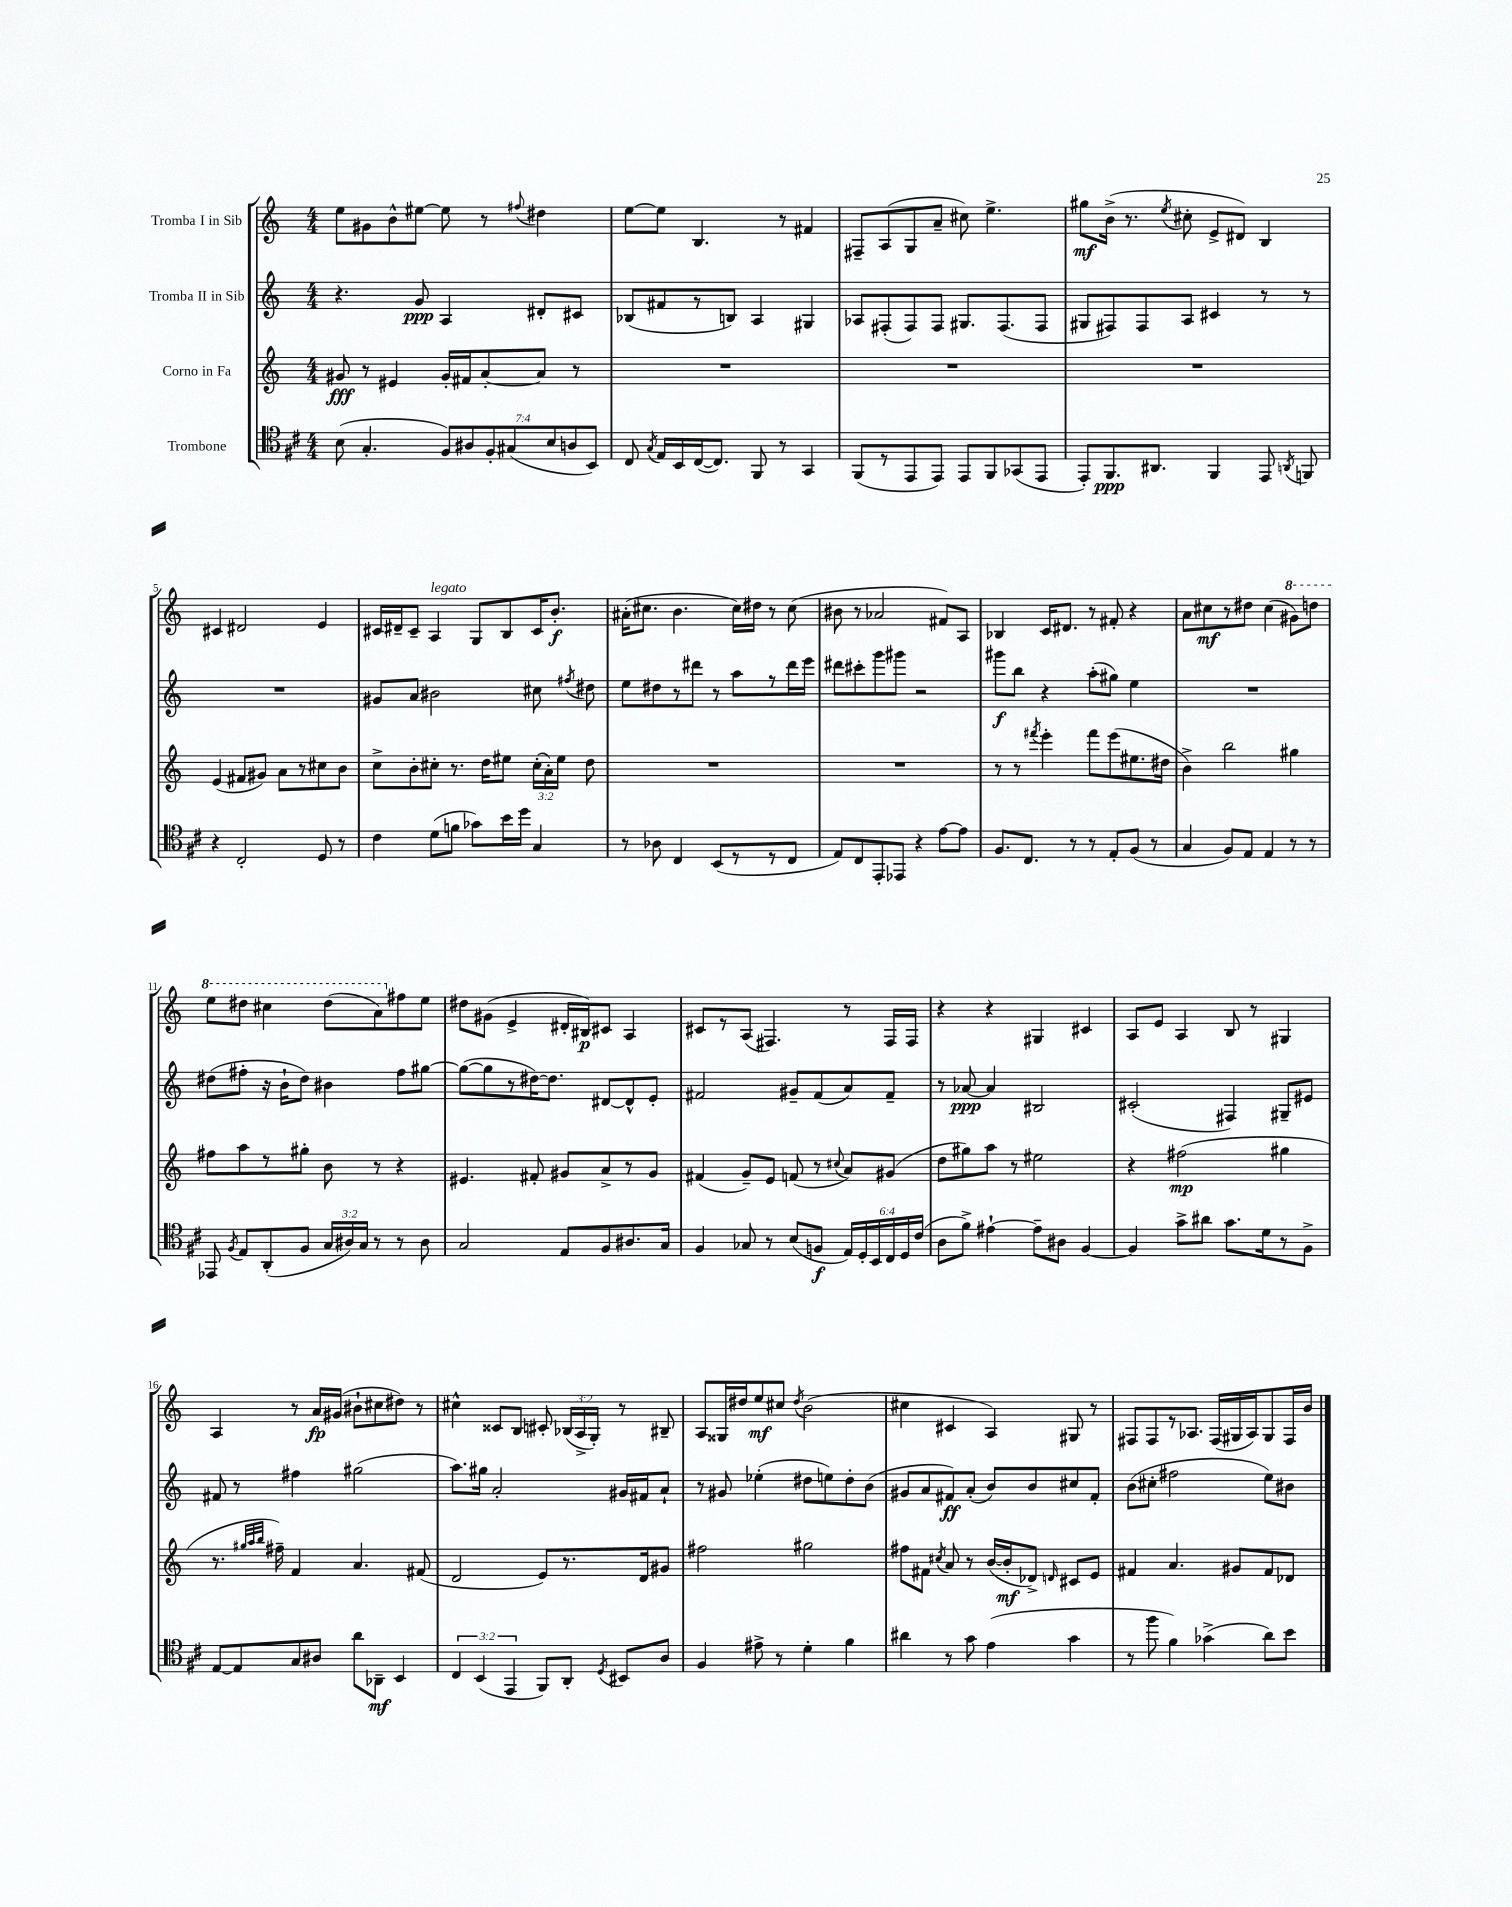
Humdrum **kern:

**kern	**kern	**kern	**kern
*staff4	*staff3	*staff2	*staff1
*clefC4	*clefG2	*clefG2	*clefG2
*k[f#c#]	*k[]	*k[]	*k[]
*M4/4	*M4/4	*M4/4	*M4/4
(8B	8g#	4.r	8ee
4.G'	8r	.	8g#
.	4e#	.	8b^^
.	.	8g	[8ee#
14F#)	16g#'	4A	8ee#]
.	16f#	.	.
14A#	.	.	.
.	[8a'	.	8r
14F#'	.	.	.
(14G#	.	.	.
.	.	.	8qqff#
.	8a]	8d#'	4dd#
14B	.	.	.
14A	.	.	.
.	8r	8c#	.
14BB)	.	.	.
=	=	=	=
8C#	1r	(8B-	[8ee
8qG	.	.	.
16E	.	8f#	8ee]
16BB	.	.	.
([16C#	.	8r	4.B
8.C#])	.	.	.
.	.	8B)	.
8FF#	.	4A	.
8r	.	.	8r
4GG	.	4G#	4f#
=	=	=	=
(8FF#	1r	8A-	8F#~
8r	.	(8F#'	(8A
8EE	.	8F#)	8G
8EE)	.	8F#	8a~
8EE	.	8.G#	8cc#)
8FF#	.	.	4.ee^
.	.	(8.F#	.
(8GG-	.	.	.
8EE	.	8F#	.
=	=	=	=
8EE')	1r	8G#	8gg#
8.FF#	.	8F#)	(16b^
.	.	.	8.r
.	.	8F#	.
8.AA#	.	.	.
.	.	.	8qee
.	.	8A	8cc#'
4FF#	.	4c#	8e^
.	.	.	8d#)
8EE	.	8r	4B
8qAA	.	.	.
8FF	.	8r	.
=	=	=	=
4r	(4e	1r	4c#
2C#'	8f#	.	2d#
.	8g#)	.	.
.	8a	.	.
.	8r	.	.
8D	8cc#	.	4e
8r	8b	.	.
=	=	=	=
4c#	8cc^	8g#	16c#
.	.	.	16d#~
.	8b'	8a	8c#~
(8d	8cc#'	2b#	4A
8f	8.r	.	.
8g-)	.	.	8G
.	16dd	.	.
16b	8ee#	.	8B
16dd	.	.	.
4G	(24cc#'	8cc#	16c#
.	24a')	.	.
.	.	.	8.b'
.	24ee#	.	.
.	.	8qff#	.
.	8dd	8dd#	.
=	=	=	=
8r	1r	8ee	(16a#'
.	.	.	8.cc#
8A-	.	8dd#	.
4C#	.	8r	4.b
.	.	8ddd#	.
(8BB	.	8r	.
8r	.	8aa	16cc#)
.	.	.	16dd#
8r	.	8r	8r
8C#	.	16ddd#	(8cc#
.	.	16eee	.
=	=	=	=
8E)	1r	8ddd#	8b#
8C#	.	8ccc#'	8r
8EE'	.	8ggg	2a-
8EE-	.	8ggg#	.
4r	.	2r	.
[8e	.	.	8f#)
8e]	.	.	8A
=	=	=	=
8.F#	8r	8ggg#	4B-
.	8r	8bb	.
8.C#	.	.	.
.	8qfff#	.	.
.	4eee'	4r	16c
.	.	.	8.d#
8r	.	.	.
8r	8fff#	(8aa'	8r
8E'	(8eee	8gg#)	8f#'
(8F#	8.ee#	4ee	4r
8r	.	.	.
.	16dd#	.	.
=	=	=	=
4G	4b^)	1r	8a
.	.	.	8cc#
8F#)	2bb	.	8r
8E	.	.	8dd#
4E	.	.	(4cc#
8r	4gg#	.	8gg#)
8r	.	.	8ddd
=	=	=	=
8EE-	8ff#	(8dd#	8eee
8qF#	.	.	.
8E	8aa	8ff#'	8ddd#
(8AA'	8r	16r	4ccc#
.	.	16b`	.
8F#	8gg#'	8dd#)	.
24G	8b	4b#	(8ddd#
24A#)	.	.	.
24G	.	.	.
8r	8r	.	8aa)
8r	4r	8ff#	8ff#
8A#	.	[8gg#	8ee
=	=	=	=
2G	4.e#	(8gg#_	8dd#
.	.	8gg#]	(8g#
.	.	8r	4e^
.	8f#'	[16dd#)	.
.	.	8.dd#]	.
8E	8g#	.	16d#'
.	.	.	16B#)
8F#	8a^	[8d#	8c#
8.A#	8r	8d#^^]	4A
.	8g#	8e'	.
16G	.	.	.
=	=	=	=
4F#	(4f#	2f#	8c#
.	.	.	8r
8G-	8g~)	.	(8A
8r	8e	.	4.F#)
(8B	(8f	8g#~	.
8F	8r	(8f#	.
.	8qqcc#	.	.
24E)	8a)	8a)	8r
24D'	.	.	.
24BB	.	.	.
24C#	(8g#	8f#~	16F#
24D	.	.	.
.	.	.	16F#
(24c#	.	.	.
=	=	=	=
8A	8dd	8r	4r
8f#^)	8gg#)	[8a-	.
[4e#`	8aa	4a-]	4r
.	8r	.	.
8e#~]	2ee#	2B#	4G#
8A#	.	.	.
[4F#	.	.	4c#
=	=	=	=
4F#]	4r	(2c#'	8A
.	.	.	8e
8g^	(2ff#	.	4A
8a#	.	.	.
8.g	.	4F#)	8B
.	.	.	8r
16d	.	.	.
8r	4gg#	8G#~	4G#
8F#^	.	8e#	.
=	=	=	=
[8E	8.r	8f#	4A
8E]	.	8r	.
.	32qqgg#	.	.
.	32qqaa	.	.
.	32qqbb	.	.
.	16ff#~)	.	.
8G	4f	4ff#	8r
8A#	.	.	16a
.	.	.	(16g#
8a	4.a	(2gg#	8b#`
8AA-~	.	.	8cc#
4BB	.	.	8dd#)
.	(8f#	.	8r
=	=	=	=
6C#	2d	8.aa)	4cc#^^
(6BB	.	.	.
.	.	16gg#	.
.	.	2a'	8c##
6EE	.	.	.
.	.	.	8B
8FF#)	8e)	.	8c#'
8AA'	8.r	.	(24B-
.	.	.	24A^
.	.	.	24G')
8qD	.	.	.
8BB#	.	16g#	8r
.	16d	16f#	.
8A	8g#	8a`	8B#~
=	=	=	=
4F#	2ff#	8r	8A
.	.	8g#	16G##
.	.	.	16dd#
8e#^	.	(4ee-'	8ee
8r	.	.	8cc#
.	.	.	8qdd#
4d'	2gg#	8dd#	(2b
.	.	8ee)	.
4f#	.	8dd#'	.
.	.	(8b	.
=	=	=	=
4a#	8ff#	8g#	4cc#
.	8f#	8a	.
.	8qcc#	.	.
8r	8a	8f#)	4c#
8g	8r	(8a'	.
(4e	([16b	8b)	4A)
.	16b']	.	.
.	8d-^)	8b	.
.	16qqd	.	.
4g	8c#	8cc#	8G#
.	8e	8f#'	8r
=	=	=	=
8r	4f#	(8b	8F#
8ff#	.	8cc#'	8F#
4f#)	4.a	2ff#	8r
.	.	.	8.A-
(4g-^	.	.	.
.	.	.	(16F#
.	8g#	.	16G#
.	.	.	16A-)
8a)	8f#	8ee)	8G#
8b	8d-	8b#	16F#
.	.	.	16b
==	==	==	==
*-	*-	*-	*-
